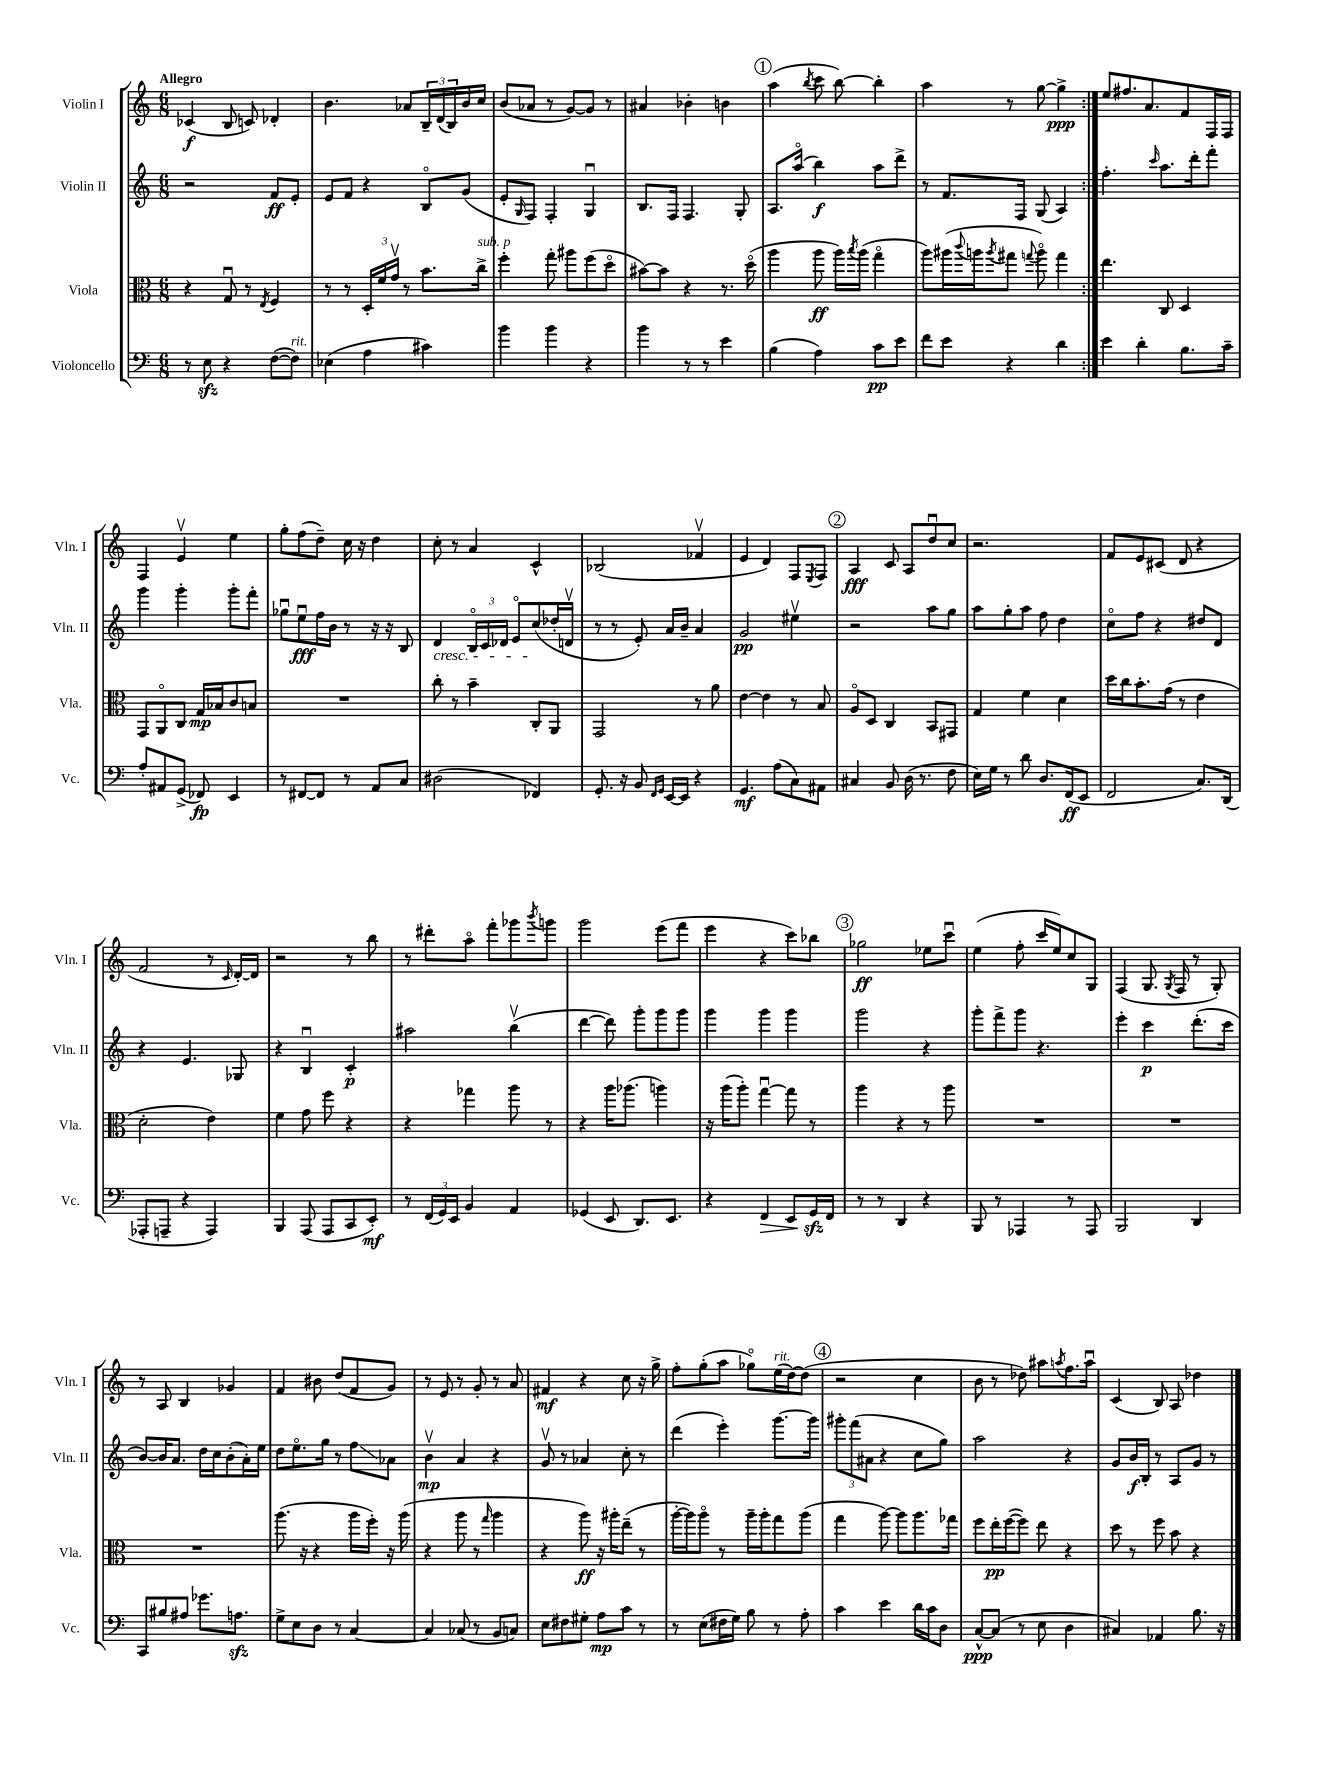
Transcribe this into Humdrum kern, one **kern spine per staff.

**kern	**kern	**kern	**kern
*staff4	*staff3	*staff2	*staff1
*clefF4	*clefC3	*clefG2	*clefG2
*k[]	*k[]	*k[]	*k[]
*M6/8	*M6/8	*M6/8	*M6/8
8r	4r	2r	(4c-
8E	.	.	.
4r	8Gu	.	8B
.	8r	.	8c)
.	8qE	.	.
([8F	4F	8f	4d-'
8F])	.	8e'	.
=	=	=	=
(4E-	8r	8e	4.b
.	8r	8f	.
4A	24D'	4r	.
.	24f	.	.
.	24gv	.	.
.	8r	.	8a-
4c#)	8.b	8Bo	24B~
.	.	.	(24d
.	.	.	24B)
.	.	(8g	16b
.	16cc^	.	16cc
=	=	=	=
4b	4ff'	8e'	(8b
.	.	16qqG	.
.	.	8F)	8a-
4b	8gg'	4F'	8r
.	8aa#	.	[8g)
4r	(8ff	4Gu	8g]
.	8ddo	.	8r
=	=	=	=
4b	[8b#)	8.B	4a#
.	8b#]	.	.
.	.	16F	.
8r	4r	4.F	4b-'
8r	.	.	.
4e	8.r	.	4b
.	.	8G'	.
.	(16ddo	.	.
=	=	=	=
(4B	4aa	8.A	(4aa
.	.	(16aao	.
.	.	.	8qbb
4A)	8aa	4bb)	8ccc
.	16aa)	.	[8bb)
.	8qbb	.	.
.	(16aa	.	.
8c	4ggo	8aa	4bb']
8e	.	8ddd^	.
=	=	=	=
8f	8aa)	8r	4aa
8e	(16aa#	8.f	.
.	8qqccc	.	.
.	16aa	.	.
.	8qaa	.	.
4r	8gg#	.	8r
.	.	16F	.
.	8qqgg	.	.
.	8aao)	(8G	[8gg
4d	4gg	4A)	4gg^]
=:|!	=:|!	=:|!	=:|!
4e	4.ee	4.ff'	8ee
.	.	.	8.ff#
4d'	.	.	.
.	.	.	8.a
.	.	16qqccc	.
.	8C	8.aa	.
8.B	4D	.	8f
.	.	16ddd'	.
.	.	8fff'	16F
16c~	.	.	16F
=	=	=	=
8A'	8GG	4ggg	4F
8AA#	8AAo	.	.
(8GG^	8C	4ggg'	4ev
8FF-)	16G	.	.
.	16B-	.	.
4EE	8c	8ggg'	4ee
.	8B	8fff'	.
=	=	=	=
8r	2.r	8gg-u	8gg'
[8FF#	.	8eeu	(8ff
8FF#]	.	16ff	8dd~)
.	.	16b	.
8r	.	8r	16cc
.	.	.	16r
8AA	.	16r	4dd
.	.	16r	.
8C	.	8B	.
=	=	=	=
(2D#	8cc'	4d	8cc'
.	8r	.	8r
.	4b~	24Bo	4a
.	.	24c	.
.	.	24d-	.
.	.	8eo	.
4FF-)	8C'	(8cc	4c^^
.	8AA	16dd-'	.
.	.	16dv	.
=	=	=	=
8.GG'	2GG	8r	(2B-
.	.	8r	.
16r	.	.	.
8BB	.	8e')	.
16qqFF	.	.	.
16qqGG	.	.	.
[16EE	.	16a	.
16EE]	.	16b~	.
4r	8r	4a	4f-v
.	8a	.	.
=	=	=	=
4.GG	[4e	2g	4e
.	4e]	.	4d)
(8A	.	.	.
8C)	8r	4ee#v	8F
.	.	.	8qE
8AA#	8B	.	8F
=	=	=	=
4C#	8Ao	2r	4A
.	8D	.	.
8BB	4C	.	8c
(16D	.	.	8A
8.r	.	.	.
.	8BB	8aa	8ddu
8F	8GG#	8gg	8cc
=	=	=	=
16E)	4G	8aa	2.r
16G	.	.	.
8r	.	8gg'	.
8d	4f	8aa	.
8.D	.	8ff	.
.	4d	4dd	.
(16FF	.	.	.
8EE	.	.	.
=	=	=	=
2FF	16dd	8cco	8f
.	16cc	.	.
.	8.b'	8ff	8e
.	.	4r	(8c#
.	(16g	.	.
.	8r	.	8d
8.C)	4e	8dd#	4r
.	.	8d	.
(16DD	.	.	.
=	=	=	=
8AAA-'	2d'	4r	2f
8AAA~	.	.	.
4r	.	4.e	.
4AAA)	4e)	.	8r
.	.	.	16qqc
.	.	8G-	[16d')
.	.	.	16d]
=	=	=	=
4BBB	4f	4r	2r
(8AAA	8g	4Bu	.
8AAA	8ff	.	.
8CC	4r	4c'	8r
8EE')	.	.	8bb
=	=	=	=
8r	4r	2aa#	8r
(24FF	.	.	8ddd#'
24GG)	.	.	.
24EE	.	.	.
4BB	4gg-	.	8aao
.	.	.	8fff'
4AA	8aa	(4bbv	8ggg-
.	.	.	8qbbb
.	8r	.	8ggg
=	=	=	=
(4GG-	4r	[4ddd	2ggg
8EE	16aa	8ddd])	.
.	(8.aa-	.	.
8.DD)	.	8ggg'	.
.	4aa)	8ggg	(8eee
8.EE	.	.	.
.	.	8ggg	8fff
=	=	=	=
4r	16r	4ggg	4eee
.	(16aa	.	.
.	8aa')	.	.
4FF	[4ggu	4ggg	4r
8EE	8gg]	4ggg	8ccc)
16GG	8r	.	8bb-
16FF	.	.	.
=	=	=	=
8r	4aa	2ggg	2gg-
8r	.	.	.
4DD	4r	.	.
4r	8r	4r	8ee-
.	8aa	.	8cccu
=	=	=	=
8BBB	2.r	8ggg'	(4ee
8r	.	8fff^	.
4AAA-	.	8ggg	8ff'
.	.	4.r	16ccc
.	.	.	16ee)
8r	.	.	8cc
8AAA-	.	.	8G
=	=	=	=
2BBB	2.r	4eee'	(4F
.	.	4ccc	8.G
.	.	.	8qG
.	.	.	16F
4DD	.	(8.ddd'	8r
.	.	.	8G')
.	.	16ccc	.
=	=	=	=
8CC	2.r	[8b)	8r
8B#	.	16b]	8A
.	.	8.a	.
8A#	.	.	4B
8.g-	.	16dd	.
.	.	16cc	.
.	.	(8b'	4g-
8.A	.	.	.
.	.	16a')	.
.	.	16ee	.
=	=	=	=
8G^	(8.aa	8dd	4f
8E	.	8.eeo	.
.	16r	.	.
8D	4r	.	8b#
.	.	16gg	.
8r	.	8r	(8dd
[4C	16aa	8ff	8f
.	16ff')	.	.
.	16r	8a-	8g)
.	(16aa	.	.
=	=	=	=
4C]	4r	4bv	8r
.	.	.	8e
(8C-	8aa	4a	8r
8r	8r	.	8g'
.	16qqgg	.	.
8BB	4aa	4r	8r
8C)	.	.	8a
=	=	=	=
8E	4r	8gv	4f#
8F#	.	8r	.
8G#'	8aa)	4a-	4r
8A	16r	.	.
.	16aa#'	.	.
8c	(8ee~	8cc'	8cc
8r	8r	8r	16r
.	.	.	16gg^
=	=	=	=
8r	[16aa'	(4ddd	8ff'
.	16aa])	.	.
(8E	8aao	.	(8gg'
16F#	8r	4eee')	8aa
16G)	.	.	.
8B	16aa~	.	8gg-o)
.	16aa'	.	.
8r	8gg	[8.ggg	(16ee
.	.	.	[16dd)
8A'	(8aa	.	(8dd]
.	.	16ggg]	.
=	=	=	=
4c	4gg	12ggg#'	2r
.	.	(12fff	.
.	.	12a#	.
4e	[8aa)	4r	.
.	8aa]	.	.
16d	8.aa	8cc	4cc
16c	.	.	.
8D	.	8gg)	.
.	16gg-	.	.
=	=	=	=
[8C^^	8ff	2aa	8b
(8C]	16ee'	.	8r
.	([16ff	.	.
8r	8ff])	.	8dd-)
8E	8ee	.	8aa#
.	.	.	8qaa
4D	4r	4r	8.ff
.	.	.	16aau
=	=	=	=
4C#)	8dd	8g	(4c
.	8r	16b	.
.	.	16B'	.
4AA-	8ff	8r	8B)
.	8b	8A	8A
8.B	4r	8g	4dd-
.	.	8r	.
16r	.	.	.
==	==	==	==
*-	*-	*-	*-
